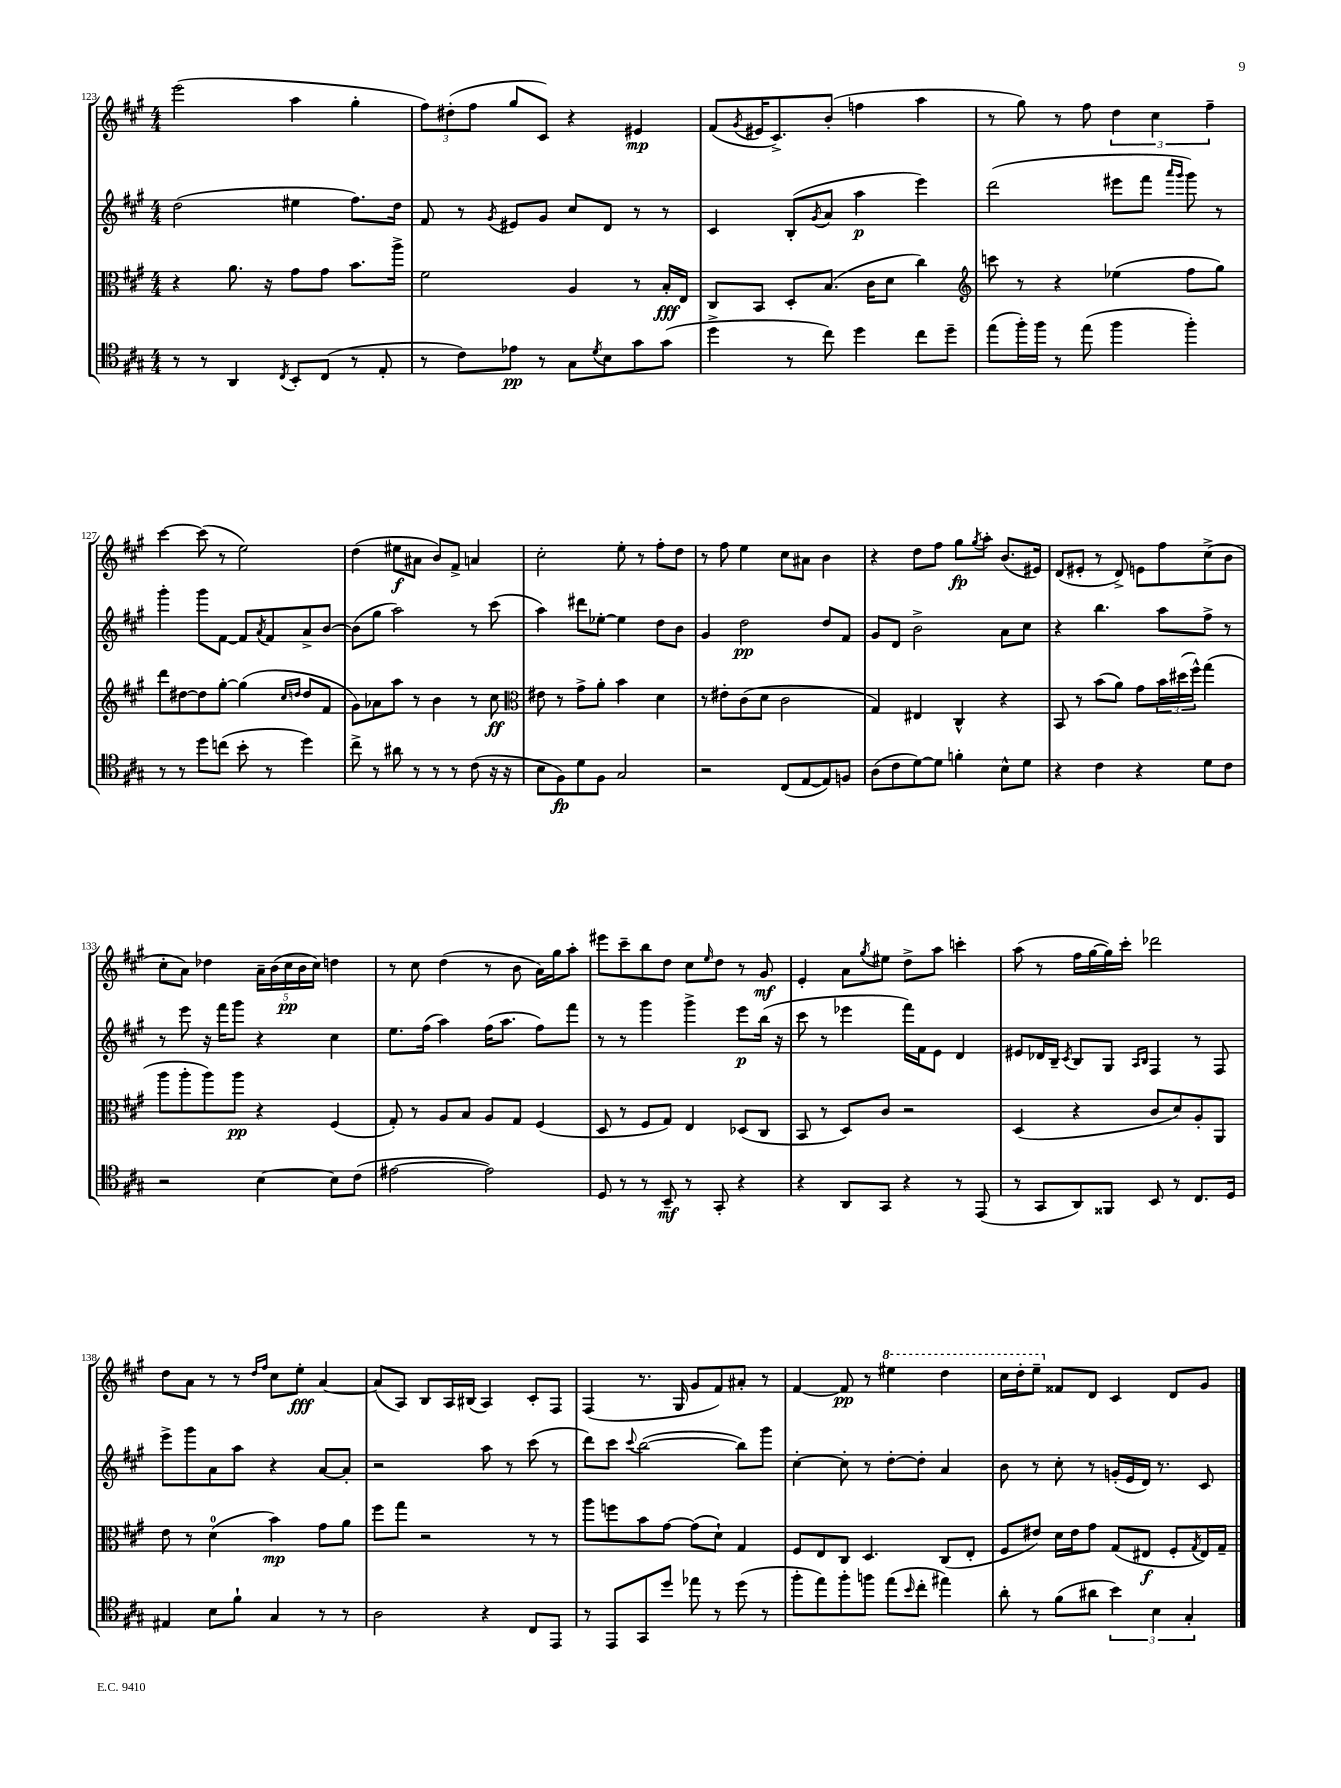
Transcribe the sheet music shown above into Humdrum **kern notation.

**kern	**kern	**kern	**kern
*staff4	*staff3	*staff2	*staff1
*clefC4	*clefC3	*clefG2	*clefG2
*k[f#c#g#]	*k[f#c#g#]	*k[f#c#g#]	*k[f#c#g#]
*M4/4	*M4/4	*M4/4	*M4/4
8r	4r	(2dd	(2eee
8r	.	.	.
4AA	8.a	.	.
.	16r	.	.
8qC#	.	.	.
8BB'	8g#	4ee#	4aa
(8C#	8g#	.	.
8r	8.b	8.ff#)	4gg#'
8E'	.	.	.
.	16aa^	16dd	.
=	=	=	=
8r	2f#	8f#	12ff#)
.	.	.	(12dd#'
8c#)	.	8r	.
.	.	.	12ff#
.	.	8qg#	.
8e-	.	8e#	8gg#
8r	.	8g#	8c#)
8G#	4A	8cc#	4r
8qd	.	.	.
8B	.	8d	.
8g#	8r	8r	4e#
(8g#	16B'	8r	.
.	16E	.	.
=	=	=	=
4dd^	8C#	4c#	(8f#
.	.	.	8qg#
.	8BB	.	16e#
.	.	.	8.c#^)
8r	8D'	(8B'	.
.	.	8qg#	.
8cc#)	(8.B	8a	(8b'
4dd	.	4aa	4ff
.	16c#	.	.
.	8d	.	.
8cc#	4cc#)	4eee)	4aa
8dd~	.	.	.
=	=	=	=
*	*clefG2	*	*
(8ee	8ccc	(2ddd	8r
16ff#')	8r	.	8gg#)
16ff#	.	.	.
8r	4r	.	8r
(8ee	.	.	8ff#
4ff#	(4ee-	8eee#	6dd
.	.	8fff#	.
.	.	.	6cc#
.	.	16qqaaa	.
.	.	16qqggg#	.
4ff#')	8ff#	8ggg#)	.
.	.	.	6ff#~
.	8gg#)	8r	.
=	=	=	=
8r	8ddd	4ggg#'	[4ccc#
8r	[8dd#	.	.
8dd	8dd#]	8ggg#	(8ccc#]
(8cc	[8gg#'	[8f#	8r
8b'	(4gg#]	8f#]	2ee)
.	.	8qa	.
8r	.	8f#	.
.	16qqcc#	.	.
.	16qqdd	.	.
4dd)	8dd	8a^	.
.	8f#	[8b	.
=	=	=	=
8cc#^	8g#)	(8b]	(4dd
8r	8a-	8gg#	.
8a#	8aa	2aa)	8ee#
8r	8r	.	8a#
8r	4b	.	8b)
8r	.	.	8f#^
(8c#	8r	8r	4a
16r	8cc#	(8ccc#	.
16r	.	.	.
=	=	=	=
*	*clefC3	*	*
8B	8e#	4aa)	2cc#'
8F#)	8r	.	.
8d	8g#^	8ddd#	.
8F#	8a'	[8ee-'	.
2G#	4b	4ee-]	8ee'
.	.	.	8r
.	4d	8dd	8ff#'
.	.	8b	8dd
=	=	=	=
2r	8r	4g#	8r
.	8e#'	.	8ff#
.	(8c#	2dd	4ee
.	8d	.	.
(8C#	2c#	.	8cc#
[8E	.	.	8a#
8E])	.	8dd	4b
8F	.	8f#	.
=	=	=	=
(8A	4G#)	8g#	4r
8c#	.	8d	.
[8d)	4E#	2b^	8dd
8d]	.	.	8ff#
4f'	4C#^^	.	8gg#
.	.	.	8qgg#
.	.	.	8aa'
8B^^	4r	8a	(8.b
8d	.	8cc#	.
.	.	.	16e#)
=	=	=	=
4r	8BB	4r	(8d
.	8r	.	8e#'
4c#	(8b	4.bb	8r
.	8a)	.	8d^)
4r	8g#	.	8e
.	24b	8aa	8ff#
.	(24dd#	.	.
.	24ff#^^)	.	.
8d	(4gg#	8ff#^	(8cc#^
8c#	.	8r	8b
=	=	=	=
2r	8aa	8r	8cc#'
.	8aa'	8eee	8a)
.	8aa)	16r	4dd-
.	.	16fff#	.
.	8aa	8ggg#	.
[4B	4r	4r	20a~
.	.	.	(20b
.	.	.	20cc#
.	.	.	20b
.	.	.	20cc#)
8B]	(4F#	4cc#	4dd
(8c#	.	.	.
=	=	=	=
[2e#	8G#')	8.ee	8r
.	8r	.	8cc#
.	.	(16ff#	.
.	8A	4aa)	(4dd
.	8B	.	.
2e#])	8A	(16ff#	8r
.	.	8.aa	.
.	8G#	.	8b
.	(4F#	8ff#)	16a)
.	.	.	16gg#
.	.	8fff#	8aa'
=	=	=	=
8D	8D	8r	8eee#
8r	8r	8r	8ccc#~
8r	8F#	4ggg#	8bb
8BB~	8G#)	.	8dd
8r	4E	4ggg#^	8cc#
.	.	.	16qqee
8GG#'	.	.	8dd
4r	(8D-	8eee	8r
.	8C#	(16bb	8g#
.	.	16r	.
=	=	=	=
4r	8BB	8ccc#	4e'
.	8r	8r	.
8AA	8D)	4eee-	8a
.	.	.	8qgg#
8GG#	8c#	.	8ee#
4r	2r	16fff#)	8dd^
.	.	16f#	.
.	.	8e	8aa
8r	.	4d	4ccc'
(8EE	.	.	.
=	=	=	=
8r	(4D	8e#	(8aa
8GG#	.	16d-	8r
.	.	16B~	.
.	.	8qc#	.
8AA)	4r	8B	16ff#
.	.	.	[16gg#
8FF##	.	8G#	16gg#])
.	.	.	16ccc#'
.	.	16qqA	.
.	.	16qqB	.
8BB	8c#	4F#	2ddd-
8r	8d)	.	.
8.C#	8A'	8r	.
.	8AA	8F#	.
16D	.	.	.
=	=	=	=
4E#	8e	8eee^	8dd
.	8r	8ggg#	8a
8B	(4d	8a	8r
8f#`	.	8aa	8r
.	.	.	16qqdd
.	.	.	16qqff#
4G#	4b)	4r	8cc#
.	.	.	8ee'
8r	8g#	[8a	[4a
8r	8a	8a']	.
=	=	=	=
2A	8ff#	2r	(8a]
.	8gg#	.	8A)
.	2r	.	8B
.	.	.	16A
.	.	.	(16B#
4r	.	8aa	4A)
.	.	8r	.
8C#	8r	(8ccc#	8c#'
8EE	8r	8r	8F#
=	=	=	=
8r	8aa	8ddd)	(4F#
8EE	8ff	8ccc#	.
.	.	8qqccc#	.
8GG#	8b	([2bb	8.r
8dd	[8g#	.	.
.	.	.	16G#
8ee-	(8g#]	.	8g#
8r	8d`)	.	8f#)
(8dd	4G#	8bb])	8a#'
8r	.	8ggg#	8r
=	=	=	=
8ff#'	8F#	[4cc#'	[4f#
8ee)	8E	.	.
8ff#'	8C#	8cc#']	8f#]
8ff	4.D	8r	8r
(8ee	.	[8dd'	4eee#
16qqb	.	.	.
8cc#'	.	8dd']	.
4ee#)	(8C#	4a	4ddd
.	8E'	.	.
=	=	=	=
8a'	8F#	8b	16ccc#
.	.	.	16ddd'
8r	8e#)	8r	8eee~
(8f#	16d	8cc#'	8f##
.	16e#	.	.
8a#	8g#	8r	8d
6b)	(8G#	(16g'	4c#
.	.	16e	.
.	8E#	16d)	.
6B	.	.	.
.	.	8.r	.
.	8F#'	.	8d
6G#'	.	.	.
.	8qG#	.	.
.	16E#)	8c#	8g#
.	16G#~	.	.
==	==	==	==
*-	*-	*-	*-
